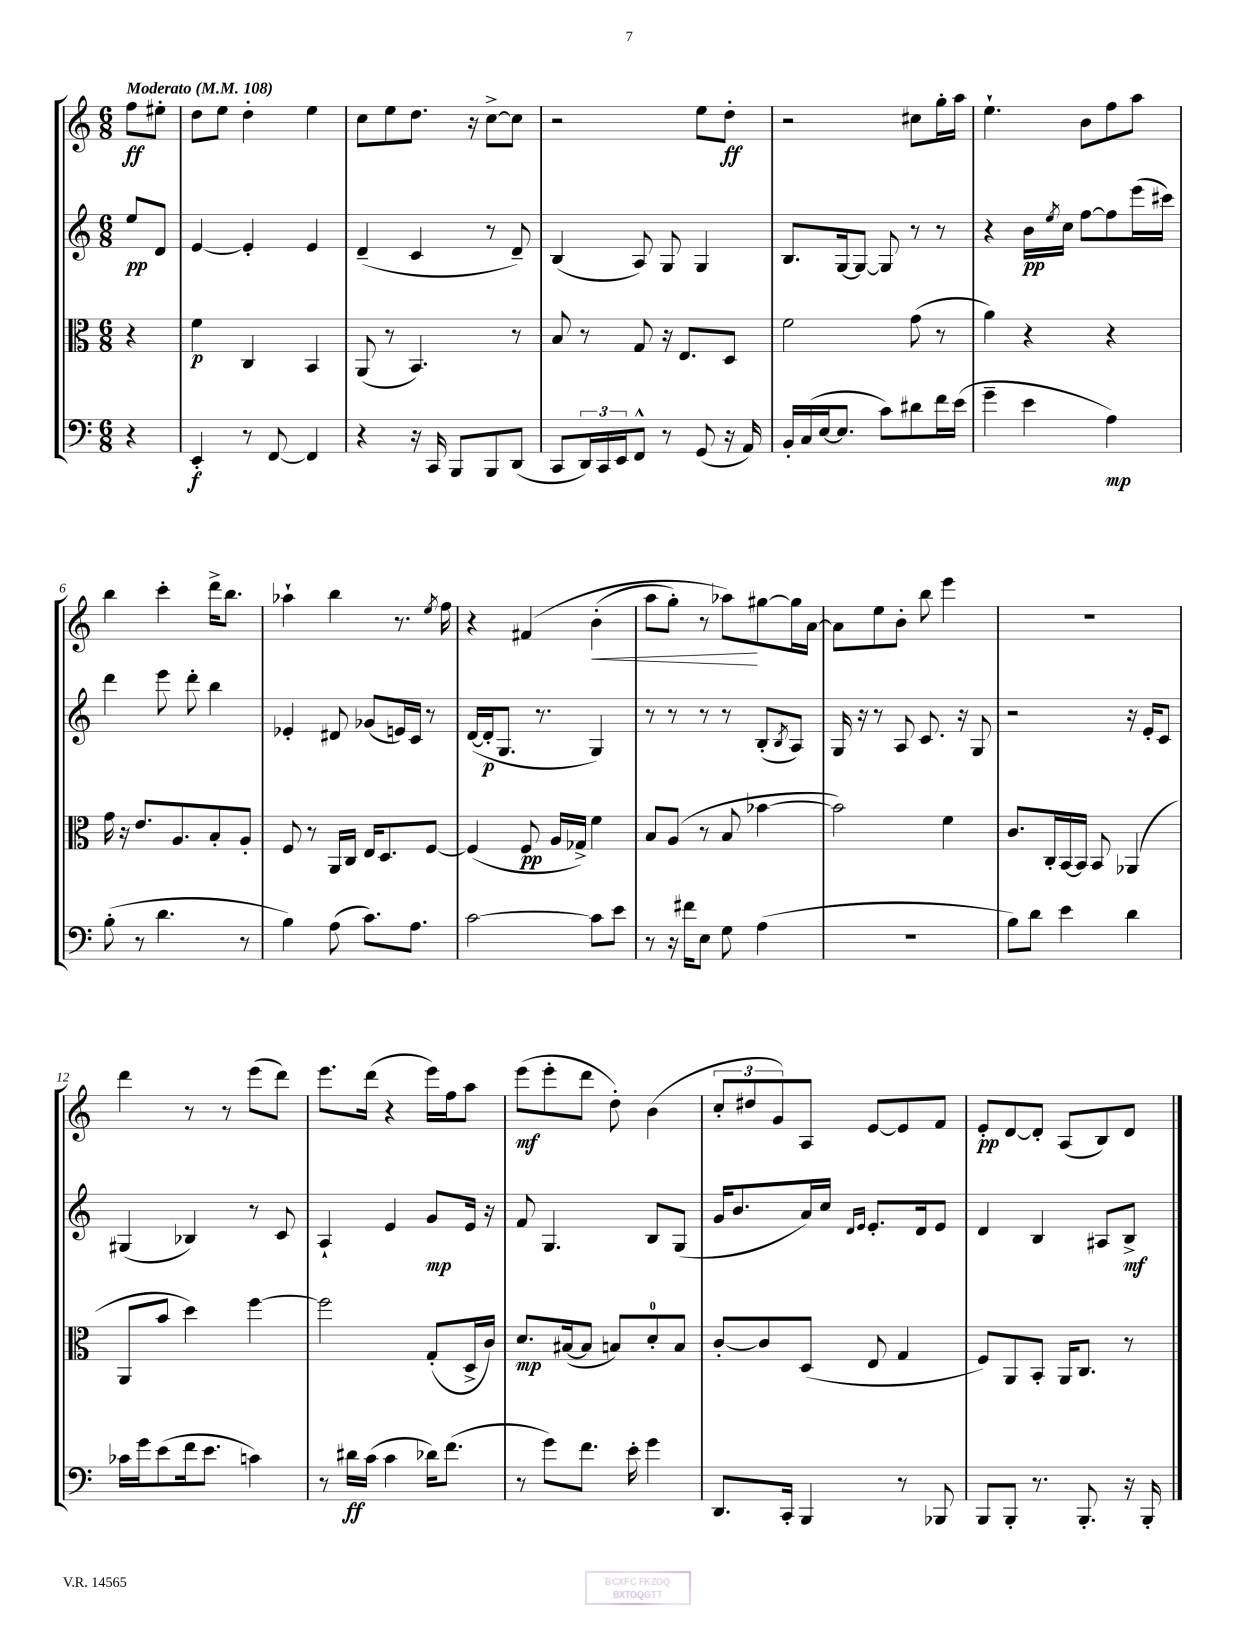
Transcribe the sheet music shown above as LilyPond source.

<<
\new StaffGroup <<
\new Staff = "s0" {
    \clef treble \key c \major \numericTimeSignature \time 6/8 \partial 4 \tempo "Moderato" 4 = 108
    f''8\ff eis''8-. |
    d''8 e''8 d''4-. e''4 |
    c''8 e''8 d''8. r16 c''8~-> c''8 |
    r2 e''8 d''8-.\ff |
    r2 cis''8 g''16-. a''16 |
    e''4.-! b'8 f''8 a''8 |
    b''4 c'''4-. d'''16-> b''8. |
    aes''4-! b''4 r8. \acciaccatura { e''8 } f''16 |
    r4 fis'4\( b'4-.\<( |
    a''8 g''8-.) r8 aes''8\!\) gis''8~ gis''16 a'16~ |
    a'8 e''8 b'8-. b''8 e'''4 |
    R2. |
    d'''4 r8 r8 e'''8( d'''8) |
    e'''8. d'''16( r4 e'''16) f''16 a''8 |
    e'''8\mf( e'''8-. d'''8 d''8-.) b'4( |
    \tuplet 3/2 { c''8-. dis''8 g'8) } a8 e'8~ e'8 f'8 |
    e'8-.\pp d'8~ d'8-. a8( b8) d'8 \bar "|." |
}
\new Staff = "s1" {
    \clef treble \key c \major \numericTimeSignature \time 6/8 \partial 4
    e''8\pp d'8 |
    e'4~ e'4-. e'4 |
    d'4--( c'4 r8 d'8--) |
    b4( a8) g8 g4 |
    b8. g16~ g8~ g8 r8 r8 |
    r4 b'16\pp \acciaccatura { e''8 } c''16 f''8~ f''8 e'''16( cis'''16) |
    d'''4 e'''8 d'''8-. b''4 |
    ees'4-. dis'8 ges'8( e'16) c'16 r8 |
    d'16~( d'16-.\p g8. r8. g4) |
    r8 r8 r8 r8 b8-.( \acciaccatura { b8 } a8) |
    g16 r16 r8 a8 c'8. r16 g8 |
    r2 r16 e'16-. c'8 |
    gis4( bes4) r8 c'8 |
    a4-! e'4 g'8\mp e'16 r16 |
    f'8 g4. b8 g8( |
    g'16 b'8. a'16) c''16 \grace { d'16 e'16 } e'8.-. d'16 e'8 |
    d'4 b4 ais8 b8->\mf \bar "|." |
}
\new Staff = "s2" {
    \clef alto \key c \major \numericTimeSignature \time 6/8 \partial 4
    r4 |
    f'4\p c4 b,4 |
    a,8( r8 b,4.) r8 |
    b8 r8 g8 r16 e8. d8 |
    f'2 g'8( r8 |
    a'4) r4 r4 |
    g'16 r16 e'8. a8. b8-. a8-. |
    f8 r8 a,16 c16 e16 d8. f8~ |
    f4( f8\pp a16 ges16->) f'4 |
    b8 a8( r8 b8 bes'4~ |
    bes'2) f'4 |
    c'8. c16-. b,16~ b,16 b,8 aes,4( |
    a,8 b'8 d''4) f''4~ |
    f''2 g8-.( d16-> c'16) |
    d'8.\mp bis16~( bis8 b8) d'8-0-. b8 |
    c'8~-. c'8 d8( e8 g4 |
    f8) a,8 b,8-. a,16 c8. r8 \bar "|." |
}
\new Staff = "s3" {
    \clef bass \key c \major \numericTimeSignature \time 6/8 \partial 4
    r4 |
    e,4-.\f r8 f,8~ f,4 |
    r4 r16 c,16 b,,8 b,,8 d,8( |
    c,8 \tuplet 3/2 { d,16) c,16 e,16 } f,8-^ r8 g,8( r16 a,16) |
    b,16-. c16( e16~ e8. c'8) dis'8 f'16 e'16( |
    g'4-- e'4 a4\mp) |
    b8-.( r8 d'4. r8 |
    b4) a8( c'8.) a8. |
    c'2~ c'8 e'8 |
    r8 r16 fis'16 e8 g8 a4( |
    R2. |
    b8) d'8 e'4 d'4 |
    ces'16 g'16 e'8( f'16 e'8. c'4) |
    r8 dis'16\ff c'16( c'4 des'16) f'8.( |
    r8 g'8) f'8. e'16-. g'4 |
    d,8. c,16-. b,,4 r8 bes,,8 |
    b,,8 b,,8-. r8. b,,8.-. r16 b,,16-. \bar "|." |
}
>>
>>
